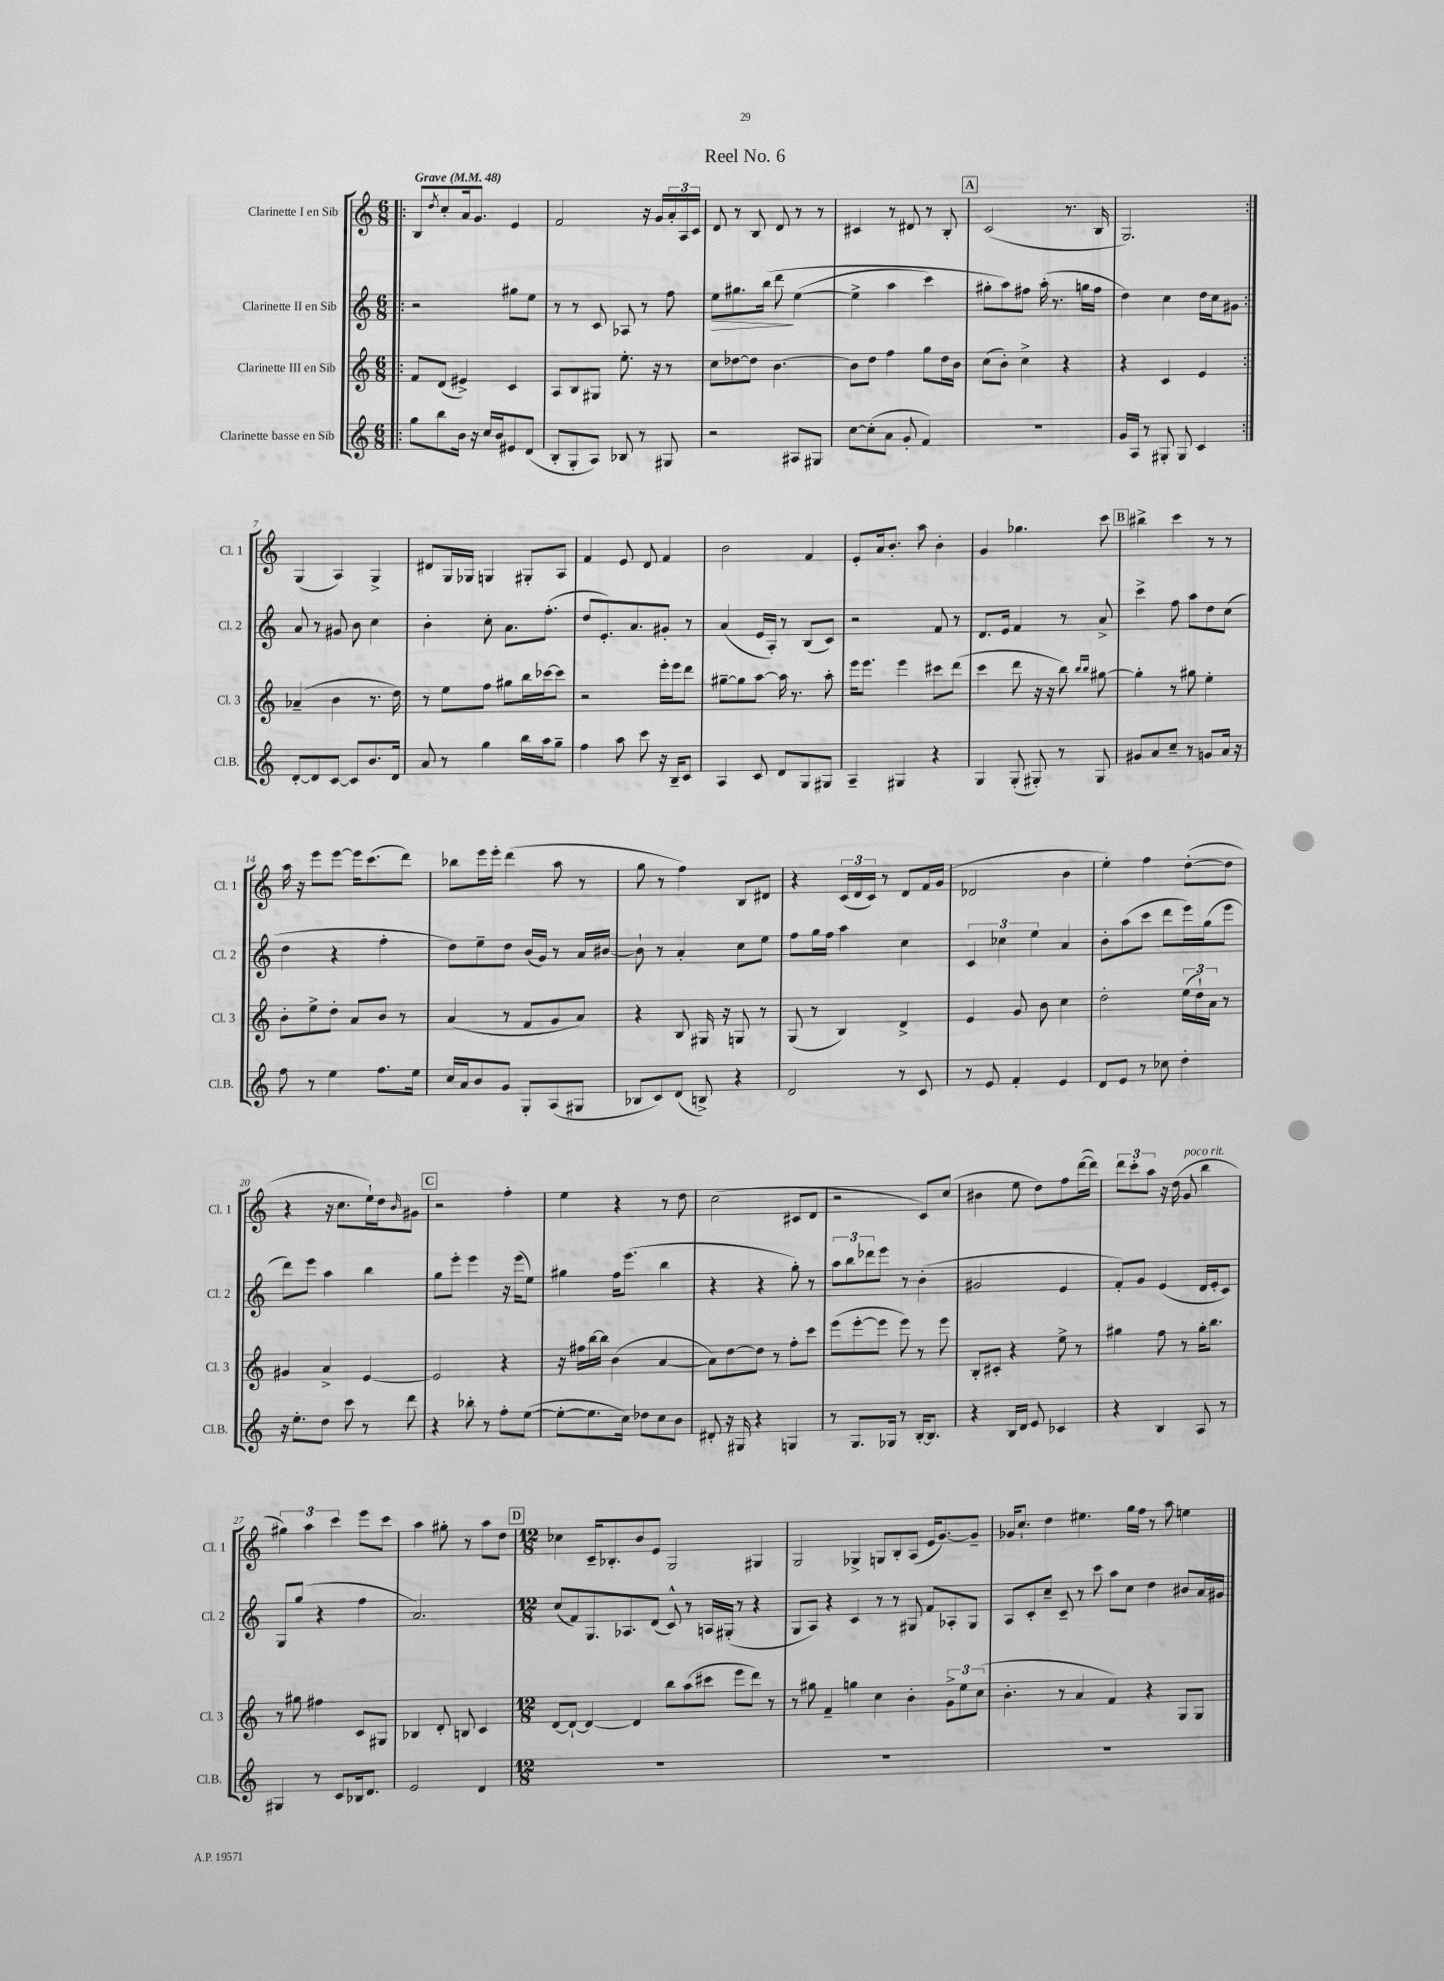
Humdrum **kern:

**kern	**kern	**kern	**kern
*staff4	*staff3	*staff2	*staff1
*clefG2	*clefG2	*clefG2	*clefG2
*k[]	*k[]	*k[]	*k[]
*M6/8	*M6/8	*M6/8	*M6/8
*MM48	*MM48	*MM48	*MM48
=!|:	=!|:	=!|:	=!|:
8gg	8f	2r	8B
.	.	.	8qdd
8bb	(8d	.	8cc'
16b	4e#^)	.	16a
16r	.	.	8.g
16cc	.	.	.
16b	.	.	.
8e#	4c	8gg#	4e
(8d	.	8ee	.
=	=	=	=
8B'	8A	8r	2f
8G'	8B	8r	.
8A)	8G#	8c	.
8B-	8.ee'	8A-	.
8r	.	8r	16r
.	16r	.	16g
8G#	8r	8ff	24a'
.	.	.	24A
.	.	.	24c
=	=	=	=
2r	8cc	8ee	8d
.	[8dd-	8.gg#	8r
.	8dd-]	.	8B
.	.	&(16bb	.
.	[4.b	8ddd	8d
8A#	.	([4ee	8r
8G#	.	.	8r
=	=	=	=
[8cc	8b]	4ee^]	4c#
(8cc']	8dd	.	.
8a	4ff	4aa	8r
8g'	.	.	8d#
4f)	8gg	4ccc)	8r
.	16dd	.	8B'
.	16b	.	.
=	=	=	=
2.r	(8cc	8gg#'	(2c
.	8b')	8aa&)	.
.	4cc^	8ff#	.
.	.	(16aa'	.
.	.	8.r	.
.	4r	.	8.r
.	.	16gg	.
.	.	16ff#	16B
=	=	=	=
16g	4r	4dd)	2.G)
16A	.	.	.
8r	.	.	.
8G#'	4c	4cc	.
8G#	.	.	.
4c	4e	16dd	.
.	.	16cc	.
.	.	8g#	.
=:|!	=:|!	=:|!	=:|!
[8d'	(4a-~	8a	(4G
8d]	.	8r	.
[8c	4b	8g#	4A)
8c]	.	8b	.
8.b	8.r	4cc	4G^
16d	16dd)	.	.
=	=	=	=
8a	8r	4b'	8d#
8r	8ee	.	16G
.	.	.	16G-
4gg	8ff	8cc'	4G
.	8gg#	8.a	.
16bb	16bb	.	8G#'
16aa	[16ccc-	(8.ff'	.
8gg~	8ccc-]	.	8A
=	=	=	=
4ff	2r	8dd	4f
.	.	8.e')	.
8aa	.	.	8e
.	.	8.a	.
8ccc	.	.	8d
16r	16eee'	8g#'	4f
16B~	16eee	.	.
8c	8ddd	8r	.
=	=	=	=
4A	[8gg#~	(4a	2b
.	8gg#]	.	.
8c	[8aa	16e	.
.	.	16A')	.
8d	16aa]	8r	.
.	8.r	.	.
8G	.	(8B	4f
8G#	8aa'	8c)	.
=	=	=	=
4A~	16eee	2r	8e'
.	8.eee	.	.
.	.	.	16a
.	.	.	8.b'
4G#	4eee	.	.
.	.	.	8aa
4r	8ccc#	8f	4b'
.	(8ddd	8r	.
=	=	=	=
4G	4ccc	8.d	4g
.	.	16e	.
(8G'	8ddd	4f	4.gg-
8G#')	16r	.	.
.	16r	.	.
8r	8bb)	8r	.
.	16qqbb	.	.
.	16qqbb	.	.
8G#	[8gg#	8a^	8ccc
=	=	=	=
8g#	4gg#']	4ccc^	4bb#^
8a	.	.	.
8cc~	8r	8ff	4ccc
8r	8gg#	8aa	.
8g	4ee'	8dd	8r
16a	.	(8cc	8r
16r	.	.	.
=	=	=	=
8ff	8b'	4dd	16aa
.	.	.	16r
8r	8ee^	.	8eee
4ee	8dd'	4r	[8eee
.	8a	.	16eee]
.	.	.	(8.ccc
8.ff	8b	4ff'	.
.	8r	.	8ddd)
16ee	.	.	.
=	=	=	=
16cc	(4a	8dd)	8bb-
16a	.	.	.
8b	.	8ee~	16eee
.	.	.	16eee'
8g	8r	8dd	(4ddd
8G'	8f	(16b	.
.	.	16g)	.
(8A	8g	8r	8aa
8G#	8a)	16a	8r
.	.	[16b#	.
=	=	=	=
8B-	4r	8b#`]	8gg
8c)	.	8r	8r
(8d	8B	4a'	4ff)
8B^)	16G#	.	.
.	16r	.	.
4r	8G	8cc	8B
.	8r	8ee	8d#
=	=	=	=
2d	(8G	8ff	4r
.	8r	16gg	.
.	.	16ff	.
.	4B)	4aa	(24c
.	.	.	24d
.	.	.	24c)
.	.	.	8r
8r	4d^	4cc	8d
8c	.	.	16f
.	.	.	(16g
=	=	=	=
8r	4e	6c	2d-
8e	.	.	.
.	.	6cc-	.
4f'	8g	.	.
.	.	6ee	.
.	8b	.	.
4e	4cc	4a	4b
=	=	=	=
8d	2dd'	8b'	4ee')
8e	.	(8aa	.
8r	.	8ccc	4ff
8cc-	.	8ddd	.
4dd'	(24ee	16eee)	([8dd'
.	24dd`)	.	.
.	.	(16gg	.
.	24a	.	.
.	8r	8eee	8dd]
=	=	=	=
16r	4g#	8ddd)	4r
8.ee'	.	.	.
.	.	8eee	.
8dd	4a^	4aa	16r
.	.	.	8.cc
8ccc	.	.	.
8r	[4e	4bb	16ee`)
.	.	.	16dd
.	.	.	16qqb
8ddd	.	.	8g#
=	=	=	=
4r	2e]	8gg	2r
.	.	8eee'	.
8bb-'	.	4eee	.
8r	.	.	.
8ff'	4r	16r	4ff'
.	.	(16eee	.
([8ee	.	8ee)	.
=	=	=	=
8ee'_	16r	4gg#	4ee
.	16ff#	.	.
8.ee]	[16bb	.	.
.	16bb]	.	.
.	(4b	16ff	4r
16cc)	.	(8.eee	.
8dd-	.	.	.
8cc	[4a	4bb	8r
8b	.	.	8dd
=	=	=	=
8d#'	8a])	4r	(2cc
16r	[8dd	.	.
16G#	.	.	.
4r	8dd]	4r	.
.	8r	.	.
4G	8ff'	8gg')	8c#
.	8ccc	8r	8d
=	=	=	=
8r	(8eee	12aa	2r
.	.	12bb	.
8.G	[8eee'	.	.
.	.	12ddd-	.
.	8eee]	8eee	.
16G-	.	.	.
8r	8eee)	8r	.
[16B'	8r	(4b'	8c)
8.B]	.	.	.
.	8eee	.	(8cc
=	=	=	=
4r	8B'	2g#	4b#
.	8c#'	.	.
16B	4r	.	8ee
16d	.	.	.
8e	.	.	8dd)
4c-	8ee^	4e	8ff
.	8r	.	([16ddd
.	.	.	16ddd])
=	=	=	=
4r	4gg#	8f')	12ddd
.	.	.	12ccc'
.	.	8g	.
.	.	.	12aa
4B	8ff	(4e	16r
.	.	.	(16dd
.	8r	.	8g
8A	16gg#'	16d	4bb
.	8.bb	16e'	.
8r	.	8c)	.
=	=	=	=
4G#	8r	8G	6gg#)
.	8gg#	(8gg	.
.	.	.	6aa
8r	4ff#	4r	.
.	.	.	6ccc
8c	.	.	.
16B-	8c	4ff	8eee
8.d	.	.	.
.	8G#	.	8ccc
=	=	=	=
2e	4B-	2.a)	4aa
.	8d'	.	8gg#'
.	8B	.	8r
4d	4c	.	8aa
.	.	.	8dd
=	=	=	=
*M12/8	*M12/8	*M12/8	*M12/8
1.r	[8d	(8cc	4cc-
.	8d`_	8f)	.
.	4d_	8.G	16c~
.	.	.	8.B-'
.	.	8.A-	.
.	4d]	.	8b
.	.	(8d	8e
.	8bb	8c^^)	2G
.	(8aa	8r	.
.	8ccc#	16A	.
.	.	(16G#'	.
.	8eee	8r	.
.	8ddd)	4r	4G#
.	8r	.	.
=	=	=	=
1.r	8r	8G	2G
.	8gg#	8A)	.
.	4f~	4r	.
.	4gg	4c	4G-^
.	4cc	8r	8G
.	.	8r	8B'
.	4b'	8G#	(8A
.	.	8f	16e
.	.	.	[8.g)
.	12g^	8A-'	.
.	12ee	.	.
.	.	8G#	8g~]
.	(12cc	.	.
=	=	=	=
1.r	4.b'	8A	16g-
.	.	.	8.cc`
.	.	8c'	.
.	.	8cc~	4dd
.	8r	8c~	.
.	4a	8r	4.ee#
.	.	8ccc	.
.	4f)	8aa	.
.	.	8cc	16gg
.	.	.	16ff
.	4r	4dd	8r
.	.	.	8aa
.	8G	8b#	4ee
.	8G	16a	.
.	.	16g#	.
==	==	==	==
*-	*-	*-	*-
